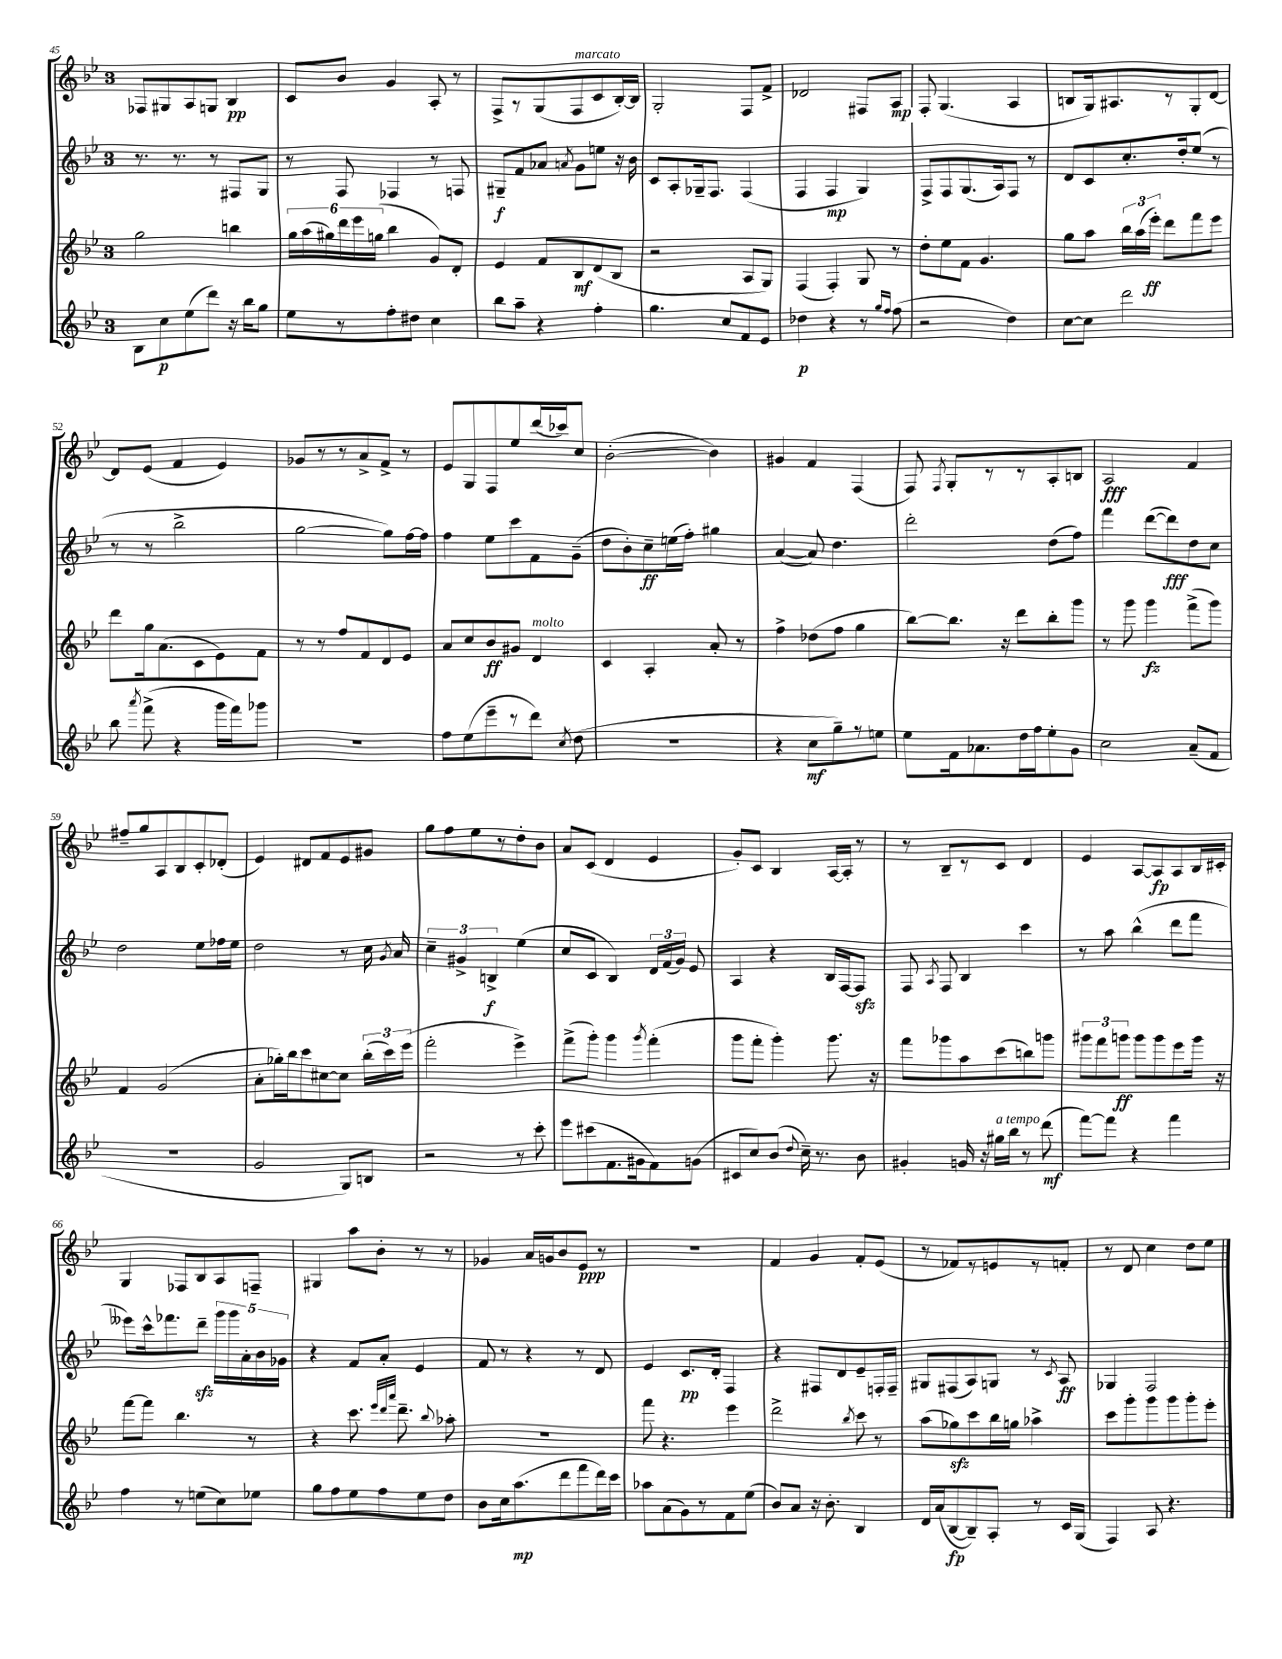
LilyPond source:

<<
\new StaffGroup <<
\new Staff = "s0" {
    \clef treble \key bes \major \once \override Staff.TimeSignature.style = #'single-digit \time 3/4
    \autoBeamOff fes8[ gis8 a8 g8] bes4\pp |
    c'8[ bes'8] g'4 a8-. r8 |
    f8[-> r8 g8( f8^\markup { \italic "marcato" } c'8 bes16~-.) bes16] |
    g2-. f8[ f'8]-> |
    des'2 fis8[ a8]\mp |
    f8-. g4.( a4 |
    b8[ g16) ais8. r8 g8-. d'8]~ |
    d'8[ ees'8]( f'4 ees'4) |
    ges'8[ r8 r8 a'8-> f'8]-> r8 |
    ees'8[ g8 f8 ees''8 d'''16( ces'''16) c''8] |
    bes'2~-.( bes'4) |
    gis'4 f'4 f4( |
    f8) \acciaccatura { f8 } g8[-. r8 r8 a8-. b8] |
    a2\fff f'4 |
    fis''8[-- g''8 a8 bes8 c'8-. des'8]-.( |
    ees'4) dis'8[ f'8 ees'8 gis'8] |
    g''8[ f''8 ees''8 r8 d''8-. bes'8] |
    a'8[ c'8]( d'4 ees'4 |
    g'8[-.) c'8] bes4 a16[~ a16]-. r8 |
    r8 bes8[-- r8 c'8] d'4 |
    ees'4 a8[~ a8\fp a8 bes16 cis'16]-. |
    g4 fes8[ bes8 a8 f8]-- |
    gis4 a''8[ bes'8]-. r8 r8 |
    ges'4 a'16[ g'16 bes'8 ees'8]\ppp r8 |
    R2. |
    f'4 g'4 f'8[-. ees'8]( |
    r8 fes'8[) r8 e'8 r8 f'8]-. |
    r8 d'8 c''4 d''8[ ees''8] \bar "|." |
}
\new Staff = "s1" {
    \clef treble \key bes \major \once \override Staff.TimeSignature.style = #'single-digit \time 3/4
    \autoBeamOff r8. r8. r8 fis8[ g8] |
    r8 f8 fes4 r8 f8 |
    gis8[--\f f'8 aes'8] \acciaccatura { a'8 } g'8[ e''8] r16 bes'16 |
    c'8[ a8-. ges16-- f8.] f4( |
    f4 f4\mp g4) |
    f8[-> f8 g8.( a16) f8] r8 |
    d'8[ c'8 c''8.-. d''16-. ees''8]( r8 |
    r8 r8 bes''2-> |
    g''2~ g''8[) f''16~ f''16] |
    f''4 ees''8[ c'''8 f'8 g'8]--( |
    d''8[ bes'8-.) c''8--\ff e''16( f''16]-.) gis''4 |
    a'4~( a'8) d''4. |
    d'''2-. d''8[( f''8]) |
    f'''4 d'''8[~( d'''8\fff) d''8 c''8] |
    d''2 ees''8[ fes''16 ees''16] |
    d''2 r8 c''16 \acciaccatura { g'8 } a'16 |
    \tuplet 3/2 { c''4-- gis'4-> b4->\f } ees''4( |
    c''8[ c'8] bes4) \tuplet 3/2 { d'16[ f'16( g'16]) } ees'8 |
    a4 r4 bes16[ f16~ f8]\sfz |
    f8 \acciaccatura { a8 } f8 bes4 c'''4 |
    r8 a''8 bes''4-^( d'''8[ f'''8] |
    eeses'''8[) c'''16-^ fes'''8. d'''8]--\sfz \tuplet 5/4 { g'''16[ g'''16 a'16-. bes'16 ges'16] } |
    r4 f'8[ a'8]-. ees'4 |
    f'8 r8 r4 r8 d'8 |
    ees'4 c'8.[\pp d'16]-. f4 |
    r4 fis8[ d'8 ees'8-- f16-. f16]-- |
    gis8[ fis8( a8) g8] r8 \acciaccatura { c'8 } a8\ff |
    ges4 f2 \bar "|." |
}
\new Staff = "s2" {
    \clef treble \key bes \major \once \override Staff.TimeSignature.style = #'single-digit \time 3/4
    \autoBeamOff g''2 b''4 |
    \tuplet 6/4 { g''16[ a''16( gis''16) d'''16 ees'''16 g''16]( } bes''4 g'8[) d'8]-. |
    ees'4 f'8[ bes8\mf d'8( bes8] |
    r2 a8[ g8]) |
    f4( f4-.) g8 r8 |
    d''8[-. ees''8 f'8] g'4. |
    g''8[ a''8] \tuplet 3/2 { bes''16[ a''16( ees'''16]-.\ff) } d'''8[ f'''8 ees'''8] |
    d'''8[ g''16 a'8.( c'8 ees'8) f'8] |
    r8 r8 f''8[ f'8 d'8 ees'8] |
    a'8[ c''8 bes'8\ff gis'8] d'4^\markup { \italic "molto" } |
    c'4 a4-. a'8-. r8 |
    f''4-> des''8[( f''8] g''4 |
    bes''8[~) bes''8.] r16 d'''8[ bes''8-. g'''8] |
    r8 g'''8 g'''4\fz f'''8[->( g'''8]) |
    f'4 g'2( |
    a'8[-. ges''16-.) bes''16 c'''8 cis''8~ cis''8] \tuplet 3/2 { bes''16[-.( c'''16) ees'''16]( } |
    f'''2-. ees'''4->) |
    f'''8[->( g'''8]-.) g'''4 \acciaccatura { g'''8 } f'''4-.( |
    g'''8[ f'''8]-. g'''4-.) g'''8. r16 |
    f'''8[ ges'''8 a''8 c'''8( b''8) g'''8] |
    \tuplet 3/2 { gis'''8[ f'''8 g'''8]\ff } g'''8[ g'''8 ees'''8 g'''16] r16 |
    f'''8[~ f'''8] bes''4. r8 |
    r4 c'''8. \grace { ees'''32[ d'''32 a'''32] } d'''8.-- \appoggiatura { bes''8 } aes''8-. |
    R2. |
    f'''8 r4. ees'''4 |
    d'''2-> \acciaccatura { bes''8 } c'''8 r8 |
    a''8[( ges''8\sfz) c'''8 bes''16 g''16] aes''4-> |
    c'''8[ g'''8-. g'''8 g'''8 g'''8-. ees'''8]-. \bar "|." |
}
\new Staff = "s3" {
    \clef treble \key bes \major \once \override Staff.TimeSignature.style = #'single-digit \time 3/4
    \autoBeamOff bes8[ c''8\p ees''8( d'''8]) r16 bes''16[ g''8] |
    ees''8[ r8 f''8-. dis''8] c''4 |
    bes''8[ a''8]-- r4 f''4-. |
    g''4. c''8[ f'8 ees'8] |
    des''4\p r4 r8 \grace { g''16[ f''16] } f''8( |
    r2 d''4) |
    c''8[~ c''8] d'''2 |
    bes''8 \acciaccatura { a'''8 } f'''8->( r4 g'''16[ f'''16) ges'''8] |
    R2. |
    f''8[ ees''8( ees'''8-- r8 d'''8]) \acciaccatura { c''8 } d''8( |
    R2. |
    r4 c''8[\mf g''8--) r8 e''8] |
    ees''8[ f'16 aes'8. d''16 f''16 ees''8-. g'8] |
    c''2 a'8[--( f'8] |
    R2. |
    g'2 g8[) b8] |
    r2 r8 c'''8-. |
    ees'''8[ cis'''8( f'8. gis'16 f'8) g'8]( |
    cis'8[ c''8) bes'8]( \appoggiatura { d''8 } c''16--) r8. bes'8 |
    gis'4-. g'16 r16 gis''16[^\markup { \italic "a tempo" } bes''16] r8 d'''8\mf( |
    f'''8[~) f'''8] r4 f'''4 |
    f''4 r8 e''8[( c''8) ees''8] |
    g''8[ f''8 ees''8 f''8 ees''8 d''8] |
    bes'8[ c''16 a''8.\mp( d'''8 f'''8 d'''16) c'''16] |
    aes''8[ a'8( g'8) r8 f'8 ees''8]( |
    bes'8[) a'8] r16 bes'8.-. bes4 |
    d'16[ a'16( bes8~\fp bes8--) a8]-. r8 c'16[ g16]( |
    f4) a8 r4. \bar "|." |
}
>>
>>
\layout { \context { \Score currentBarNumber = #45 } }
